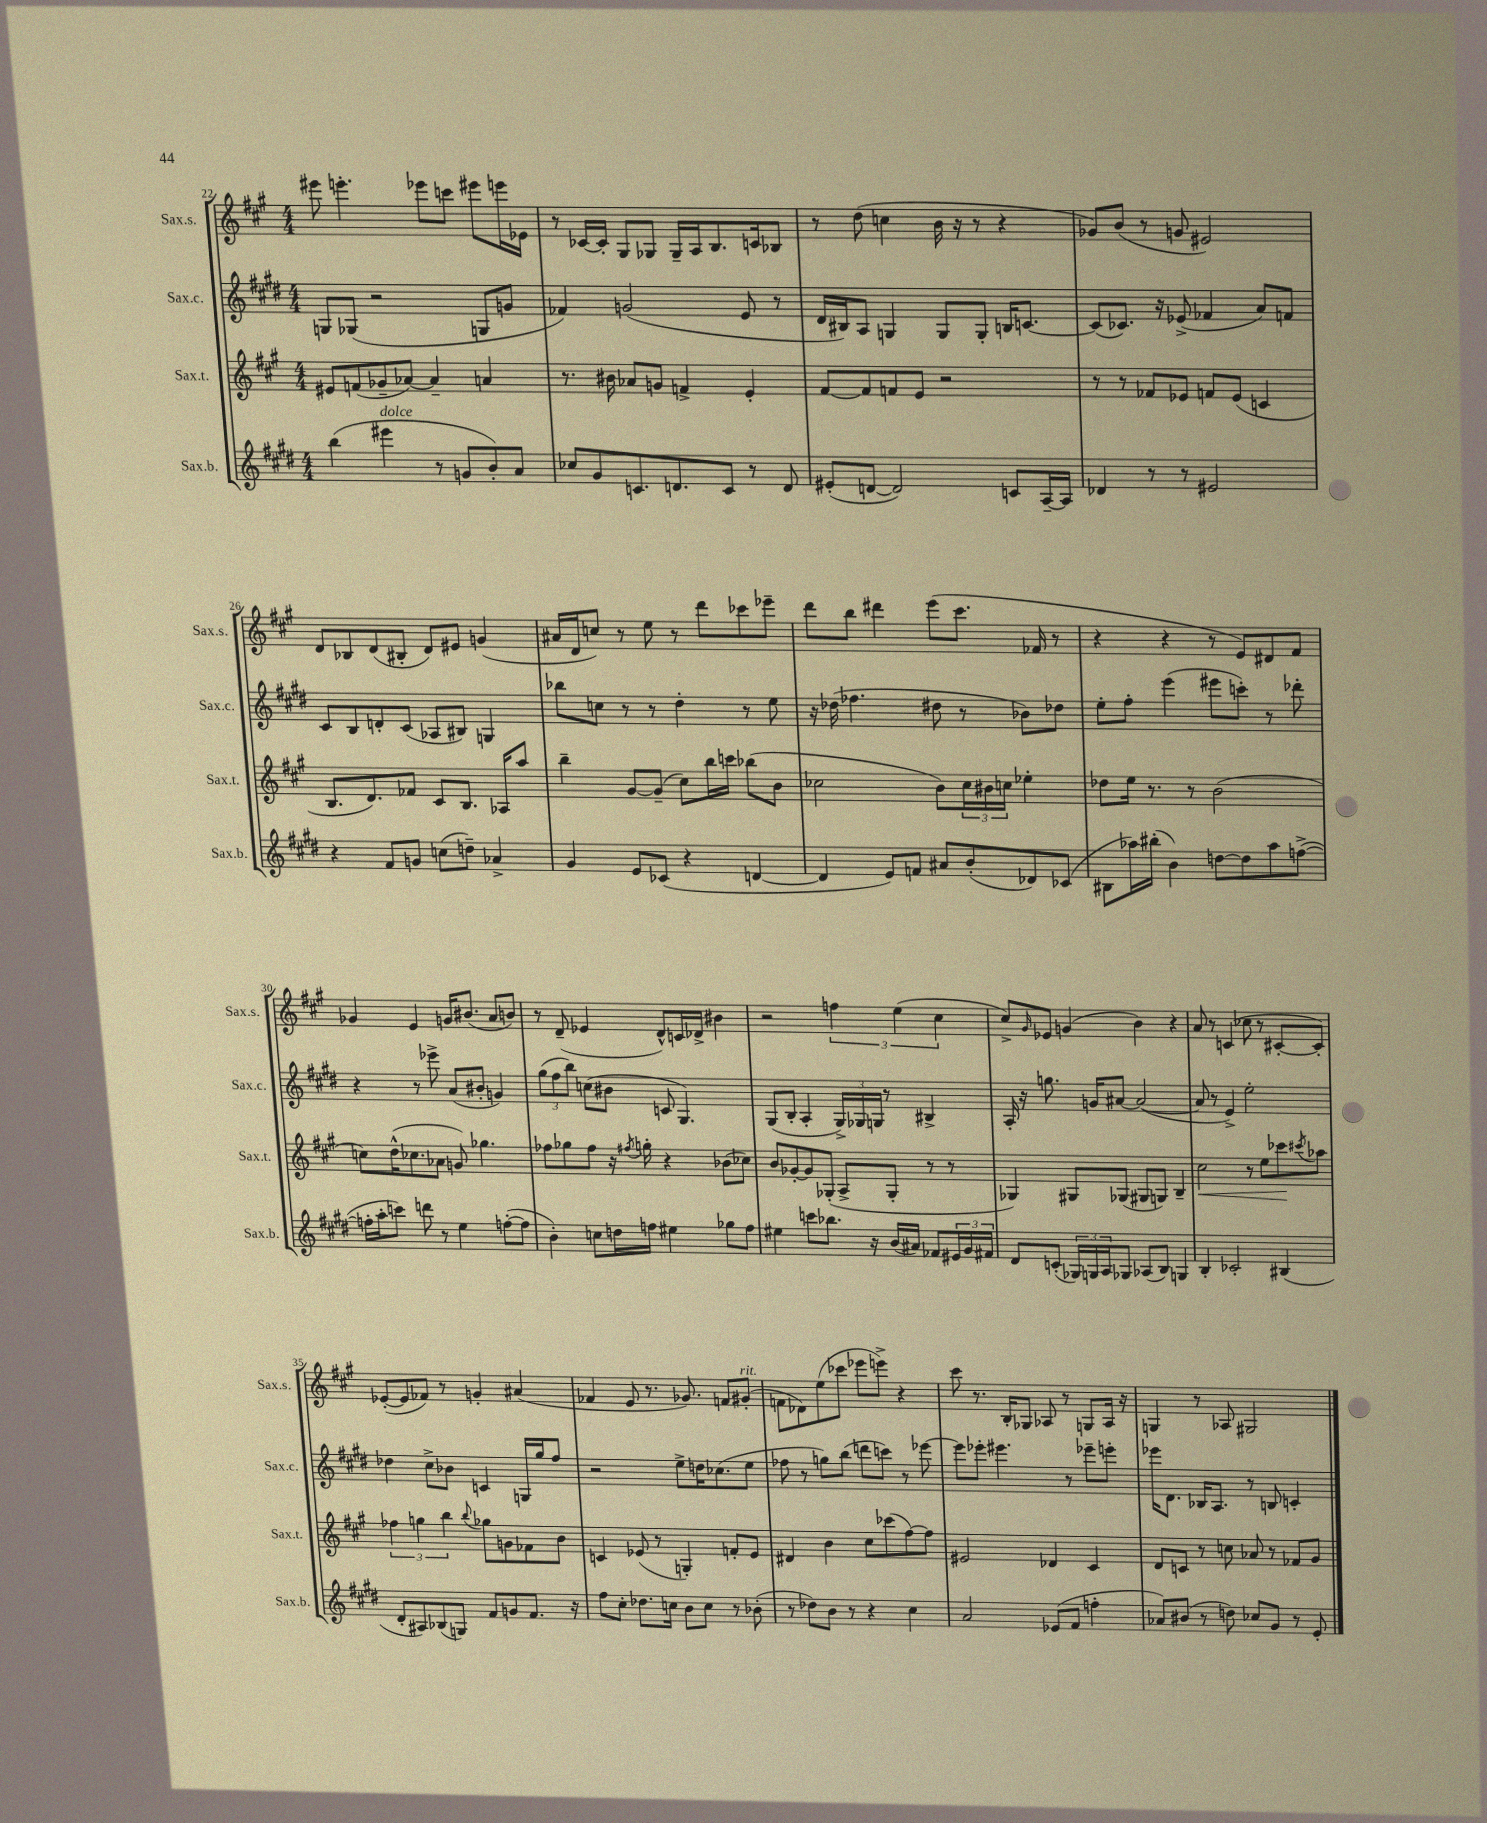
<<
\new StaffGroup <<
\new Staff = "s0" \with { instrumentName = "Sax.s." shortInstrumentName = "Sax.s." } {
    \clef treble \key a \major \numericTimeSignature \time 4/4
    eis'''8 e'''4.-. ees'''8 c'''8 eis'''8 e'''16 ees'16 |
    r8 ces'16~ ces'16-. gis8 ges8 ges16-- a16 b8. c'16 bes8 |
    r8 d''8( c''4 b'16 r16 r8 r4 |
    ges'8) b'8( r8 g'8 eis'2) |
    d'8 bes8 d'8( bis8-. d'8) eis'8 g'4( |
    ais'16 d'16 c''8) r8 e''8 r8 d'''8 ces'''8 ees'''8-- |
    d'''8 b''8 dis'''4 e'''8( cis'''8. fes'16 r8 |
    r4 r4 r8 e'8) dis'8 fis'8 |
    ges'4 e'4 g'16 bis'8.( a'8 b'8) |
    r8 d'8--( ees'4 d'8-^) c'16 des'16-> bis'4 |
    r2 \tuplet 3/2 { f''4 e''4( cis''4 } |
    cis''8->) \grace { gis'16 } ees'8 g'4( b'4) r4 |
    a'8 r8 c'4( ces''8 r8 cis'8~-. cis'8-.) |
    ees'8~-.( ees'8 fes'8) r8 g'4-. ais'4( |
    fes'4 e'8 r8. ges'8.) f'8 gis'8-.^\markup { \italic "rit." }( |
    f'8 des'8) e''8( ces'''8 ees'''8 e'''8->) r4 |
    cis'''8 r8. b16-. ges8 aes8 r8 g8 aes16 r16 |
    g4 r8 aes8 gis2 \bar "|." |
}
\new Staff = "s1" \with { instrumentName = "Sax.c." shortInstrumentName = "Sax.c." } {
    \clef treble \key e \major \numericTimeSignature \time 4/4
    g8 ges8( r2 g8 g'8 |
    fes'4) g'2( e'8 r8 |
    dis'16 bis16) a8 g4 g8 g8-. b16 c'8.~ |
    c'8( ces'8.) r16 ees'8->( fes'4 a'8) f'8 |
    cis'8 b8 d'8-. cis'8( aes8 bis8) g4 |
    bes''8 c''8 r8 r8 dis''4-. r8 e''8 |
    r16 des''16( fes''4. dis''8 r8 bes'8) des''8 |
    e''8-. fis''8-. e'''4( eis'''8 c'''8-.) r8 des'''8-. |
    r4 r8 ees'''8-> a'8( bis'8-. g'4) |
    \tuplet 3/2 { gis''8( fis''8 b''8) } c''8( bis'8 c'8 gis4.) |
    gis8( b8-. a4-. \tuplet 3/2 { gis16->) ges16 g16 } r8 bis4-> |
    a16-. r16 g''8. g'16 ais'8~ ais'2~( |
    ais'8 r8 e'4->) e''2-. |
    des''4 cis''8-> bes'8 c'4 g16 gis''16 fis''8 |
    r2 e''8-> d''16 ces''8.( e''8 |
    fes''8 r8 g''8) b''8( d'''8 c'''8) r8 ees'''8~ |
    ees'''8 ees'''8-. eis'''4. r8 ees'''8-- e'''8-. |
    ees'''16 dis'8. bes16 a8. r8 b8 c'4-. \bar "|." |
}
\new Staff = "s2" \with { instrumentName = "Sax.t." shortInstrumentName = "Sax.t." } {
    \clef treble \key a \major \numericTimeSignature \time 4/4
    eis'8 f'8( ges'8-- aes'8~) aes'4-- a'4 |
    r8. bis'16 aes'8 g'8 f'4-> e'4-. |
    fis'8~ fis'8 f'8 e'8 r2 |
    r8 r8 fes'8 ees'8 f'8 ees'8( c'4 |
    b8. d'8.) fes'8 cis'8 b8. aes16 a''8 |
    b''4-- gis'8~ gis'8--( cis''8) b''16 c'''16 bes''8( b'8 |
    ces''2 b'8) \tuplet 3/2 { ces''16 bis'16 c''16 } ees''4-. |
    des''8 e''16 r8. r8 b'2( |
    c''8) d''16-^( ces''8. aes'8 g'8) ges''4. |
    fes''8 ges''8 fes''8 r16 \acciaccatura { fis''8 } g''16-. r4 bes'8( ces''8) |
    b'8 ges'8~-. ges'8 ges8-.( a8-> ges8-. r8 r8 |
    ges4) gis8 ges8( gis8 g8) b4-- |
    cis''2\< r8 e''8 ces'''8\! \acciaccatura { cis'''8 } aes''8 |
    \tuplet 3/2 { fes''4 g''4 b''4 } \appoggiatura { b''8 } ges''8 g'8 fes'8 b'8 |
    c'4 ees'8( r8 g4-.) f'8-. ees'8 |
    dis'4 b'4 cis''8 ces'''8( fis''8~) fis''8 |
    eis'2 des'4 cis'4 |
    d'8 c'8 r8 c''8 aes'8 r8 fes'8 gis'8 \bar "|." |
}
\new Staff = "s3" \with { instrumentName = "Sax.b." shortInstrumentName = "Sax.b." } {
    \clef treble \key e \major \numericTimeSignature \time 4/4
    b''4( eis'''4^\markup { \italic "dolce" } r8 g'8 b'8-.) a'8 |
    ces''8 gis'8 c'8. d'8. c'8 r8 d'8 |
    eis'8-.( d'8~ d'2) c'8 a16~-- a16 |
    des'4 r8 r8 eis'2 |
    r4 fis'8 g'8 c''8( d''8--) aes'4-> |
    gis'4 e'8 ces'8( r4 d'4~ |
    d'4 e'8) f'8 ais'8 b'8-.( des'8) ces'8( |
    bis8 aes''16) bis''16-.( b'4) d''8~ d''8 aes''8 f''8~->( |
    f''16-. a''16-. c'''8) d'''8 r8 e''4 f''8~-.( f''8 |
    b'4-.) c''8 d''16 f''16 eis''4 ges''8 f''8 |
    eis''4 c'''8 bes''8. r16 b'16( ais'16) fes'8 \tuplet 3/2 { eis'16 gis'16 fis'16 } |
    dis'8 c'8-.( \tuplet 3/2 { ges16) g16 a16 } ges8 aes8( b8) g4 |
    b4-. ces'2-. bis4( |
    dis'8-. ais8) bes8( g8) fis'8 g'8 fis'8. r16 |
    fis''8 cis''8-. des''8. c''16 b'8 c''8 r8 bes'8-.( |
    r8 des''8) b'8 r8 r4 cis''4 |
    a'2 ees'8( fis'8 f''4-. |
    aes'8) bis'8( r8 d''8) ces''8 gis'8 r8 e'8-. \bar "|." |
}
>>
>>
\layout { \context { \Score currentBarNumber = #22 } }
